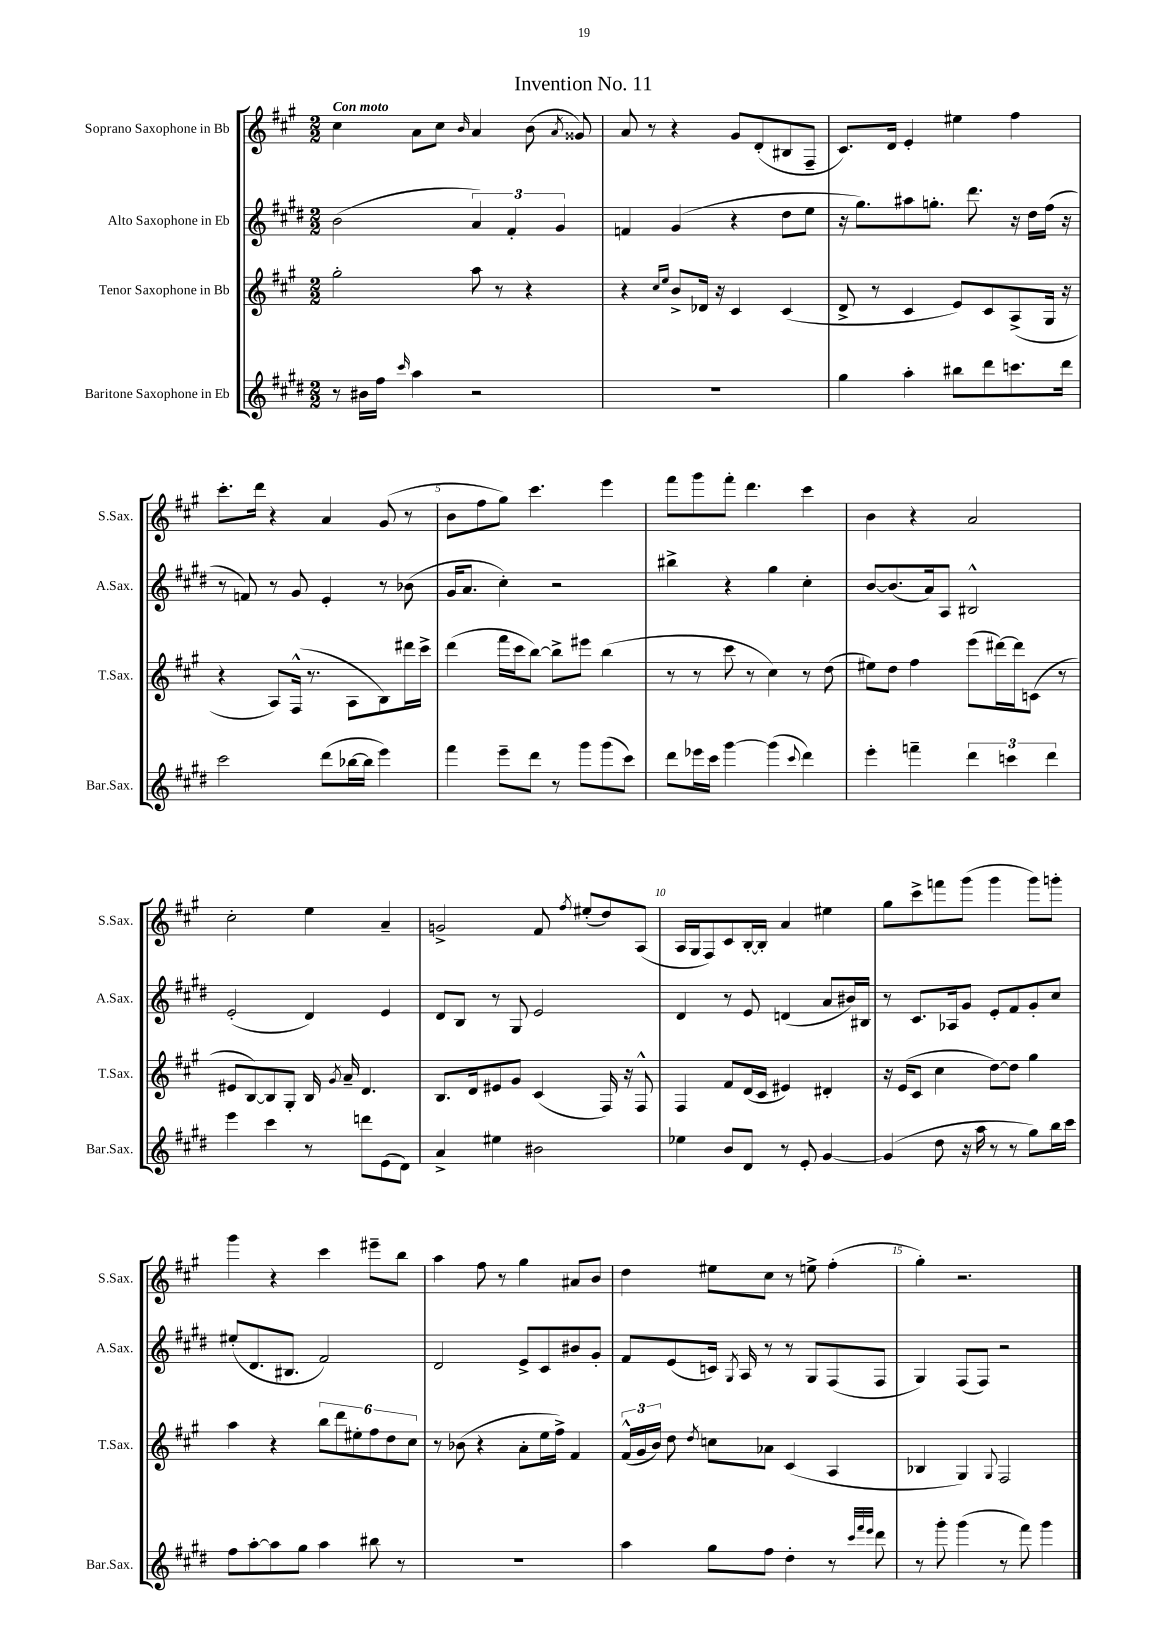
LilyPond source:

\header { title = "Invention No. 11" }
<<
\new StaffGroup <<
\new Staff = "s0" \with { instrumentName = "Soprano Saxophone in Bb" shortInstrumentName = "S.Sax." } {
    \clef treble \key a \major \numericTimeSignature \time 2/2 \tempo "Con moto"
    \autoBeamOff cis''4 a'8[ cis''8] \grace { b'16 } a'4 b'8( \acciaccatura { a'8 } gisis'8) |
    a'8 r8 r4 gis'8[ d'8-.( bis8 fis8]-- |
    cis'8.[) d'16] e'4-. eis''4 fis''4 |
    cis'''8.[-. d'''16] r4 a'4 gis'8( r8 |
    b'8[ fis''8 gis''8]) cis'''4. e'''4 |
    fis'''8[ gis'''8 fis'''8]-. d'''4. cis'''4 |
    b'4 r4 a'2 |
    cis''2-. e''4 a'4-- |
    g'2-> fis'8 \acciaccatura { fis''8 } eis''8[-.( d''8) a8]( |
    a16[ gis16 fis8) cis'8 b16~-. b16]-. a'4 eis''4 |
    gis''8[ cis'''8-> f'''8 gis'''8]( gis'''4 gis'''8[) g'''8]-. |
    gis'''4 r4 cis'''4 eis'''8[-- b''8] |
    a''4 fis''8 r8 gis''4 ais'8[ b'8] |
    d''4 eis''8[ cis''8] r8 e''8-> fis''4-.( |
    gis''4-.) r2. \bar "|." |
}
\new Staff = "s1" \with { instrumentName = "Alto Saxophone in Eb" shortInstrumentName = "A.Sax." } {
    \clef treble \key e \major \numericTimeSignature \time 2/2
    \autoBeamOff b'2( \tuplet 3/2 { a'4) fis'4-. gis'4 } |
    f'4 gis'4( r4 dis''8[ e''8] |
    r16 gis''8.[) ais''8 g''8.]-. dis'''8. r16 dis''16[ fis''16]( r16 |
    r8 f'8) r8 gis'8 e'4-. r8 bes'8( |
    gis'16[ a'8.] cis''4-.) r2 |
    bis''4-> r4 gis''4 cis''4-. |
    b'8[~ b'8.( a'16) a8] bis2-^ |
    e'2-.( dis'4) e'4 |
    dis'8[ b8] r8 gis8 e'2 |
    dis'4 r8 e'8 d'4( a'8[ bis'16) bis16] |
    r8 cis'8.[ aes16 gis'8] e'8[-. fis'8 gis'8-. cis''8] |
    eis''8[-.( dis'8. bis8.] fis'2) |
    dis'2 e'8[-> cis'8 bis'8 gis'8]-. |
    fis'8[ e'8( c'16]) \acciaccatura { gis8 } a16 r8 r8 gis8[ fis8( fis8] |
    gis4) fis8[( fis8]) r2 \bar "|." |
}
\new Staff = "s2" \with { instrumentName = "Tenor Saxophone in Bb" shortInstrumentName = "T.Sax." } {
    \clef treble \key a \major \numericTimeSignature \time 2/2
    \autoBeamOff gis''2-. a''8 r8 r4 |
    r4 \grace { cis''16[ e''16] } b'8[-> des'16] r16 cis'4 cis'4( |
    d'8-> r8 cis'4 e'8[) cis'8 a8->( gis16] r16 |
    r4 a8[) fis16]-^( r8. a8[ b8) dis'''16 cis'''16]-> |
    d'''4( fis'''16[ cis'''16 b''8]~) b''8[-> eis'''8] b''4( |
    r8 r8 cis'''8 r8 cis''4) r8 d''8( |
    eis''8[) d''8] fis''4 e'''8[( dis'''16~) dis'''16 c'8]( r8 |
    eis'8[ b8~) b8 gis8]-. b16 \acciaccatura { gis'8 } a'16-- d'4. |
    b8.[ d'16 eis'8 gis'8] cis'4( fis16) r16 fis8-^ |
    fis4 fis'8[ d'16( cis'16] eis'4) dis'4-. |
    r16 e'16[( cis'8] cis''4 d''8[~) d''8] gis''4 |
    a''4 r4 \tuplet 6/4 { b''8[ d'''8 eis''8-. fis''8 d''8 cis''8] } |
    r8 bes'8( r4 a'8[-. e''16 fis''16]->) fis'4 |
    \tuplet 3/2 { fis'16[-^( gis'16 b'16]) } d''8 \acciaccatura { d''8 } c''8[ aes'8] cis'4( a4 |
    bes4 gis4) \appoggiatura { gis8 } fis2 \bar "|." |
}
\new Staff = "s3" \with { instrumentName = "Baritone Saxophone in Eb" shortInstrumentName = "Bar.Sax." } {
    \clef treble \key e \major \numericTimeSignature \time 2/2
    \autoBeamOff r8 bis'16[ fis''16] \grace { cis'''16 } a''4 r2 |
    R1 |
    gis''4 a''4-. bis''8[ dis'''8 c'''8. dis'''16] |
    cis'''2 dis'''8[( bes''16~ bes''16] e'''4) |
    fis'''4 e'''8[-- dis'''8] r8 gis'''8[ gis'''8( cis'''8]) |
    dis'''8[ ees'''16 cis'''16] gis'''4~ gis'''4( \appoggiatura { cis'''8 } dis'''4) |
    e'''4-. f'''4-- \tuplet 3/2 { dis'''4 c'''4 dis'''4 } |
    e'''4 cis'''4 r8 d'''8[ e'8( dis'8]) |
    a'4-> eis''4 bis'2 |
    ees''4 b'8[ dis'8] r8 e'8-. gis'4~ |
    gis'4( dis''8 r16 a''16 r8 r8 gis''8[) b''16 cis'''16] |
    fis''8[ a''8~-. a''8 gis''8] a''4 bis''8 r8 |
    R1 |
    a''4 gis''8[ fis''8] dis''4-. r8 \grace { cis'''32[ fis'''32 e'''32] } dis'''8 |
    r8 gis'''8-. gis'''4( r8 fis'''8) gis'''4 \bar "|." |
}
>>
>>
\layout { \context { \Score \override BarNumber.break-visibility = ##(#f #t #t) barNumberVisibility = #(every-nth-bar-number-visible 5) } }
